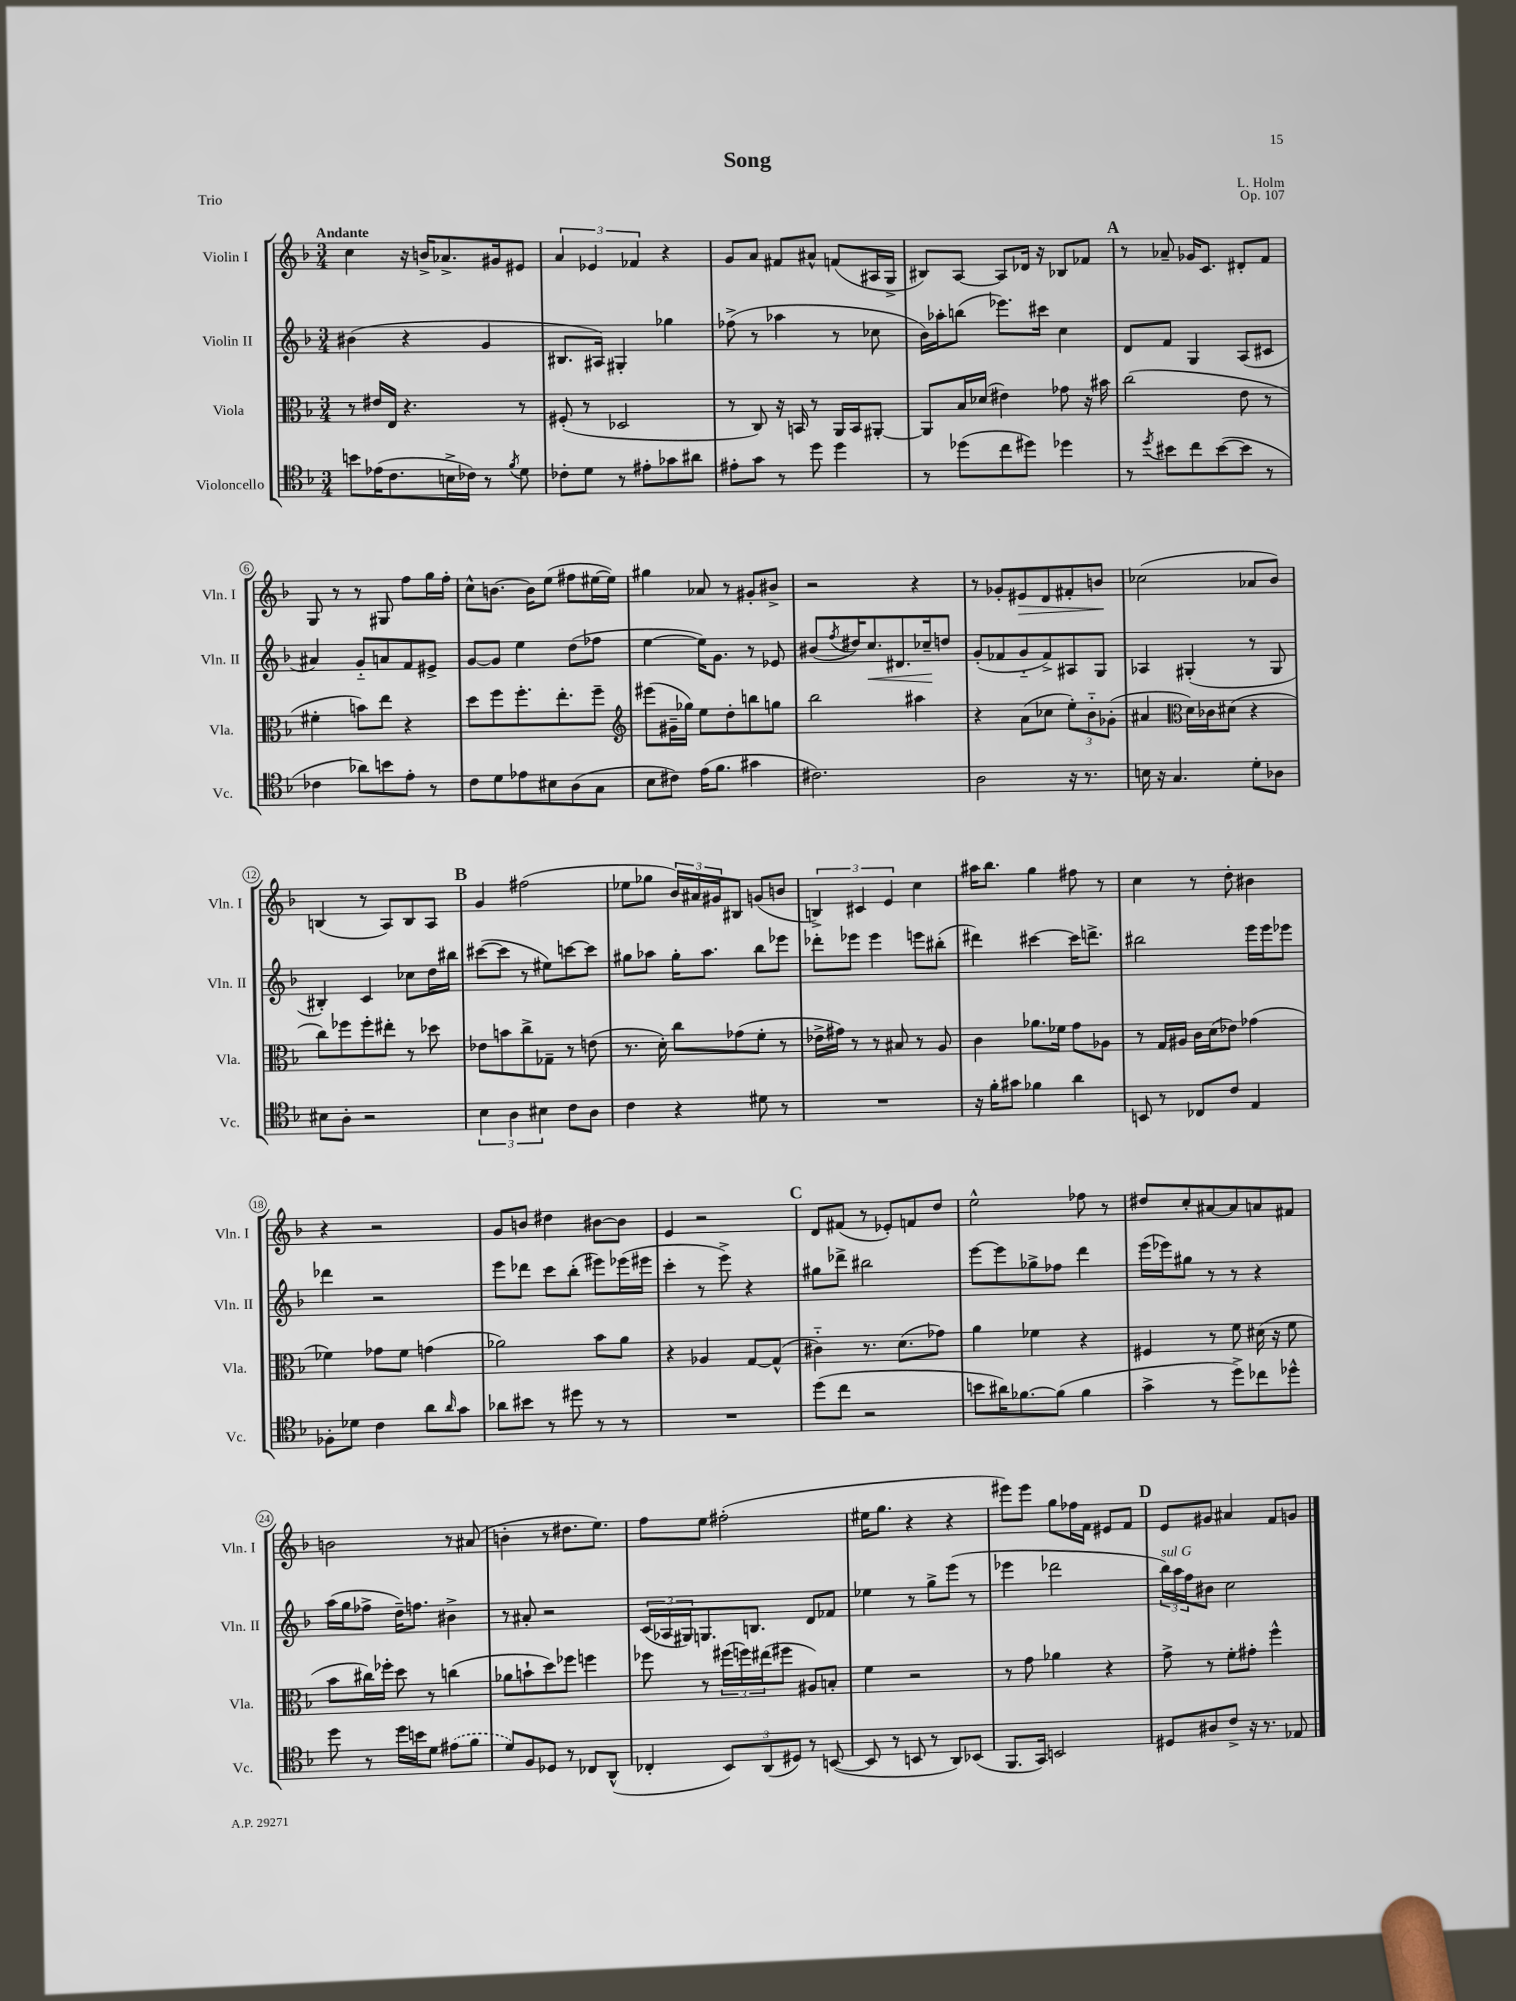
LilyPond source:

\header { title = "Song" composer = "L. Holm" opus = "Op. 107" piece = "Trio" }
<<
\new StaffGroup <<
\new Staff = "s0" \with { instrumentName = "Violin I" shortInstrumentName = "Vln. I" } {
    \clef treble \key f \major \numericTimeSignature \time 3/4 \tempo "Andante"
    c''4 r16 b'16-> aes'8.-> gis'16 eis'8 |
    \tuplet 3/2 { a'4 ees'4 fes'4 } r4 |
    g'8 a'8 fis'8 ais'8-^ f'8( ais16 g16-> |
    bis8) a8~ a8 des'16 r16 bes8 fes'8 |
    \mark \markup { \bold "A" } r8 aes'8-- ges'16 c'8. dis'8-. f'8 |
    g8 r8 r8 gis8 f''8 g''16 f''16-. |
    c''8-^ b'8.~ b'16 e''8( fis''8 eis''16~ eis''16) |
    gis''4 aes'8 r8 gis'8-. bis'8-> |
    r2 r4 |
    r8 ges'8-. eis'8\> d'8 fis'8-. b'8\! |
    ces''2( aes'8 bes'8) |
    b4( r8 a8) b8 a8 |
    \mark \markup { \bold "B" } g'4 fis''2( |
    ees''8 ges''8 \tuplet 3/2 { bes'16) ais'16 gis'16 } bis8 g'8( b'8 |
    \tuplet 3/2 { b4->) cis'4 e'4 } c''4 |
    ais''16 bes''8. g''4 fis''8 r8 |
    c''4 r8 d''8-. bis'4 |
    r4 r2 |
    g'8 b'8 dis''4 bis'8~ bis'8 |
    e'4 r2 |
    \mark \markup { \bold "C" } d'8 fis'8( r8 ees'8-.) f'8 d''8 |
    e''2-^ fes''8 r8 |
    dis''8 c''8-. ais'8~ ais'8 a'8 fis'8 |
    b'2 r8 ais'8( |
    b'4-. r8 dis''8. e''8.) |
    f''8 e''8 fis''2-.( |
    eis''16 g''8. r4 r4 |
    eis'''8) eis'''8 g''8 fes''16 f'16 eis'8 f'8 |
    \mark \markup { \bold "D" } e'8 gis'8 ais'4 f'8 g'8 \bar "|." |
}
\new Staff = "s1" \with { instrumentName = "Violin II" shortInstrumentName = "Vln. II" } {
    \clef treble \key f \major \numericTimeSignature \time 3/4
    bis'4( r4 g'4 |
    bis8. ais16) gis4-. ges''4 |
    fes''8->( r8 aes''4 r8 ces''8 |
    bes'16) aes''16-. b''8( ees'''8.) cis'''16 c''4 |
    \mark \markup { \bold "A" } d'8 f'8 g4 a8( cis'8 |
    ais'4) g'8-_ a'8 f'8 eis'8-> |
    g'8~ g'8 e''4 d''8( fes''8 |
    e''4~ e''16) g'8. r8 ees'8 |
    bis'8( \acciaccatura { f''8 } dis''16) c''8.\< dis'8. ces''16--\! d''8 |
    g'8-.( fes'8 g'8-_ fes'8->) ais8 g8 |
    aes4 gis4-.( r8 gis8 |
    bis4-.) c'4 ces''8 d''16 bis''16 |
    \mark \markup { \bold "B" } cis'''8~( cis'''8 r8 eis''8) c'''8~ c'''8 |
    gis''8 aes''8 gis''16-. aes''8. bes''8 ees'''8 |
    des'''8-. ees'''8 ees'''4 e'''8 bis''8-.( |
    dis'''4) cis'''4~ cis'''16 d'''8.-> |
    bis''2 e'''16 e'''16 ees'''8 |
    des'''4 r2 |
    e'''8 des'''8 c'''8 bes''8-.( eis'''8) ees'''16( eis'''16 |
    c'''4-. r8 e'''8->) r4 |
    \mark \markup { \bold "C" } gis''8 des'''8-> bis''2 |
    e'''8~ e'''8 ges''8-> fes''8 d'''4 |
    e'''16( ees'''16) gis''8 r8 r8 r4 |
    a''16( g''16 fes''8-> d''16--) f''8. bis'4-> |
    r8 ais'8-. r2 |
    \tuplet 3/2 { c'16( aes16 gis16) } g8. b8. d'8 fes'8 |
    ees''4 r8 g''8-> e'''8( r8 |
    ees'''4 des'''2 |
    \mark \markup { \bold "D" } \tuplet 3/2 { bes''16^\markup { \italic "sul G" }) a''16 f''16 } bis'8 c''2 \bar "|." |
}
\new Staff = "s2" \with { instrumentName = "Viola" shortInstrumentName = "Vla." } {
    \clef alto \key f \major \numericTimeSignature \time 3/4
    r8 eis'16 e16 r4. r8 |
    fis8-.( r8 des2 |
    r8 c8) r16 b,16 r8 a,16 b,16 ais,8~-. |
    ais,8 bes16 des'16( eis'4) ges'8 r16 bis'16 |
    \mark \markup { \bold "A" } c''2( e'8 r8 |
    fis'4-. b'8) e''8 r4 |
    d''8 f''8 f''8.-. e''8.-. f''8-- |
    \clef treble eis'''8( gis'16-- ges''16) e''8 d''8-. b''8 g''8 |
    bes''2 ais''4 |
    r4 a'8( ces''8 \tuplet 3/2 { e''8-.) bes'8-_ ges'8-.( } |
    ais'4 \clef alto d'16) ces'16 dis'8( r4 |
    c''8) fes''8 fes''8-. eis''8-. r8 des''8 |
    \mark \markup { \bold "B" } ees'8 b'8 c''8-> ges8-- r8 e'8( |
    r8. d'16-.) c''8 ges'8( f'8-. r8 |
    ees'16-> gis'16) r8 r8 bis8 r8 a8 |
    c'4 aes'8. fes'16 g'8 aes8 |
    r8 g16 ais16 c'16 d'16( ees'8) ges'4( |
    fes'4) ges'8 fes'8 g'4( |
    aes'2) bes'8 aes'8 |
    r4 aes4 g8~ g8-^( |
    \mark \markup { \bold "C" } cis'4-_) r8. d'8.( ges'8) |
    a'4 fes'4 r4 |
    fis4 r8 f'8 dis'16( r16 f'8 |
    bes'8 cis''16) fes''16-. d''8 r8 c''4( |
    aes'8 b'8-! d''8) fes''8 f''4 |
    fes''8 r8 \tuplet 3/2 { fis''16( f''16) eis''16( } fis''8 ais8) b8-. |
    f'4 r2 |
    r8 g'8 aes'4 r4 |
    \mark \markup { \bold "D" } g'8-> r8 f'8-. gis'8-. f''4-^ \bar "|." |
}
\new Staff = "s3" \with { instrumentName = "Violoncello" shortInstrumentName = "Vc." } {
    \clef tenor \key f \major \numericTimeSignature \time 3/4
    b'8 ees'16( c'8. b16-> ces'16) r8 \acciaccatura { f'8 } d'8 |
    ces'8-. d'8 r8 eis'8-. ges'8 ais'8 |
    eis'8-. g'8 r8 d''8 d''4 |
    r8 des''8( c''8 dis''8) des''4 |
    \mark \markup { \bold "A" } r8 \acciaccatura { d''8 } bis'8 c''8 bis'8~( bis'8 r8 |
    ces'4 aes'8) b'8 e'8-. r8 |
    c'8 d'8 ees'8 bis8 a8( g8 |
    bes8 cis'8) e'16( f'8. gis'4 |
    cis'2.) |
    a2 r16 r8. |
    b16 r16 g4. d'8-. aes8 |
    bis8 a8-. r2 |
    \mark \markup { \bold "B" } \tuplet 3/2 { bes4 a4 bis4 } c'8 a8 |
    c'4 r4 dis'8 r8 |
    R2. |
    r16 f'16-. gis'8 fes'4 a'4 |
    b,8 r8 ces8 c'8 e4 |
    fes8-. des'8 c'4 a'8 \grace { a'16 } g'8 |
    aes'8 bis'8 r8 dis''8 r8 r8 |
    R2. |
    \mark \markup { \bold "C" } d''8( c''8 r2 |
    b'8 ais'16) fes'8.~ fes'8( fes'4 |
    g'4-> r8 d''8->) ces''8 des''8-^ |
    d''8 r8 d''16 b'16 d'8 \once \slurDashed eis'8( f'8 |
    d'8) f8 des8 r8 ces8 a,8-^( |
    ces4-. \tuplet 3/2 { bes,8) a,8( dis8) } r8 b,8~( |
    b,8 r8 b,8 r8 a,8) bes,8( |
    f,8. g,16) b,2 |
    \mark \markup { \bold "D" } dis8 ais8 c'8-> r16 r8. ees8 \bar "|." |
}
>>
>>
\layout { \context { \Score \override BarNumber.stencil = #(make-stencil-circler 0.1 0.3 ly:text-interface::print) } }
